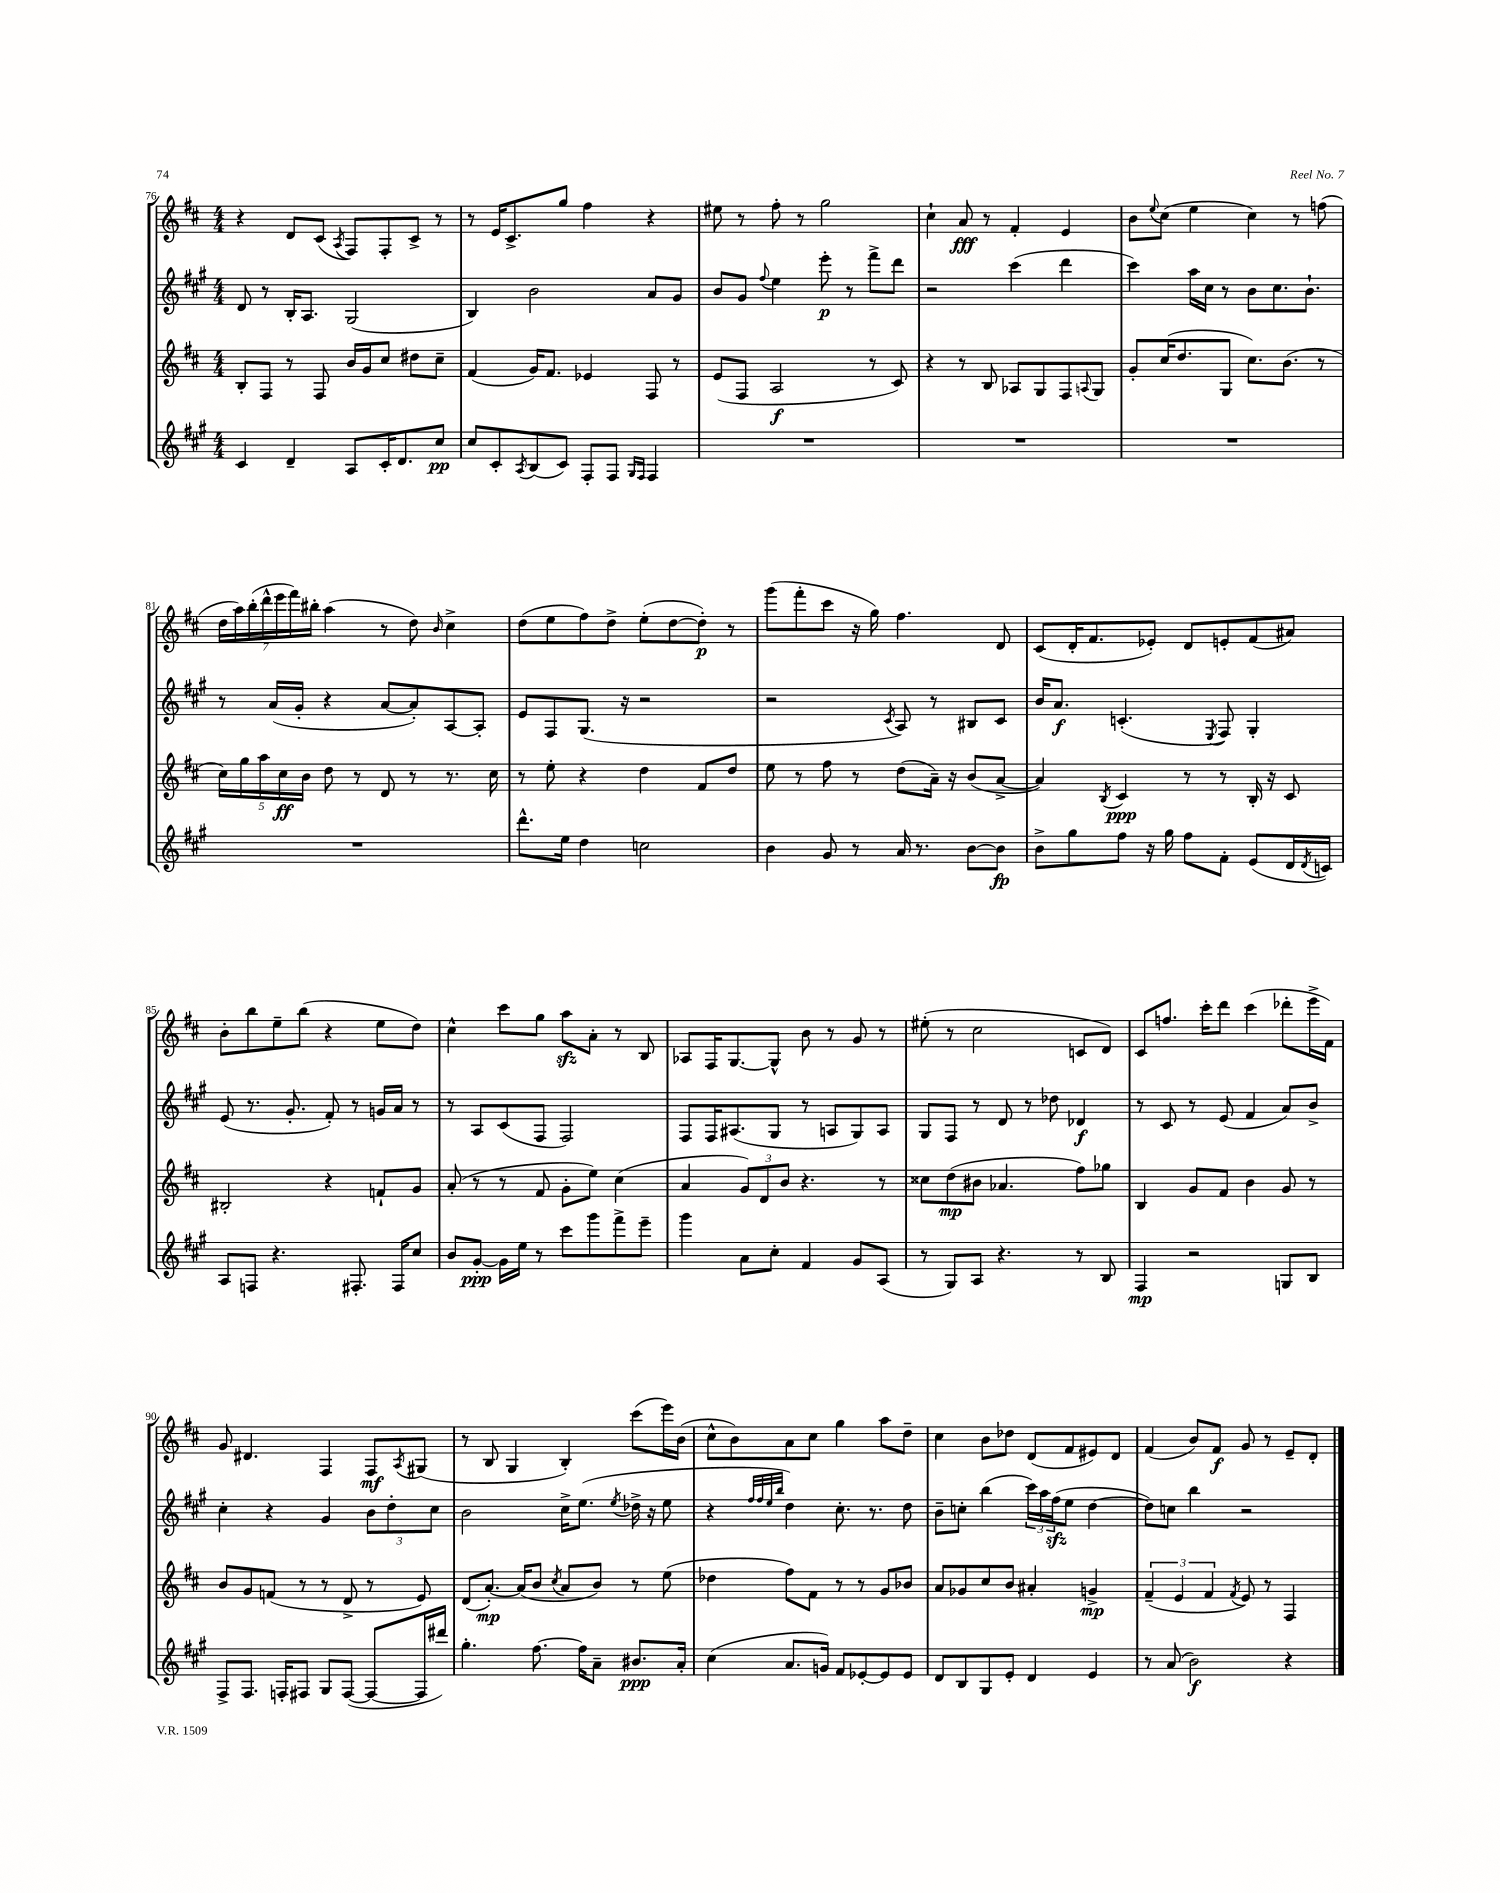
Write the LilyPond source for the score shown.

<<
\new StaffGroup <<
\new Staff = "s0" {
    \clef treble \key d \major \numericTimeSignature \time 4/4
    r4 d'8 cis'8( \acciaccatura { a8 } fis8) fis8-. cis'8-> r8 |
    r8 e'16 cis'8.-> g''8 fis''4 r4 |
    eis''8 r8 fis''8-. r8 g''2 |
    cis''4-! a'8\fff r8 fis'4-. e'4 |
    b'8 \appoggiatura { e''8 } cis''8( e''4 cis''4) r8 f''8( |
    \tuplet 7/4 { d''16 a''16) b''16-.( d'''16-^ e'''16 fis'''16) bis''16-. } a''4( r8 d''8) \grace { b'16 } cis''4-> |
    d''8( e''8 fis''8) d''8-> e''8-.( d''8~ d''8-.\p) r8 |
    g'''8( fis'''8-. cis'''8 r16 g''16) fis''4. d'8 |
    cis'8( d'16-. fis'8. ees'8-.) d'8 e'8-. fis'8( ais'8) |
    b'8-. b''8 e''8-- b''8( r4 e''8 d''8) |
    cis''4-^ cis'''8 g''8 a''8\sfz a'8-. r8 b8 |
    aes8 fis16 g8.~ g8-^ b'8 r8 g'8 r8 |
    eis''8-.( r8 cis''2 c'8 d'8) |
    cis'8 f''8. cis'''16-. d'''8 cis'''4( des'''8-. e'''16-> fis'16) |
    g'8 dis'4. fis4 fis8\mf \acciaccatura { a8 } gis8( |
    r8 b8 g4 b4-.) cis'''8( e'''16) b'16( |
    cis''8-^ b'8) a'8 cis''8 g''4 a''8 d''8-- |
    cis''4 b'8 des''8 d'8( fis'8 eis'8) d'8 |
    fis'4( b'8) fis'8\f g'8 r8 e'8-- d'8-. \bar "|." |
}
\new Staff = "s1" {
    \clef treble \key a \major \numericTimeSignature \time 4/4
    d'8 r8 b16-. a8. gis2( |
    b4) b'2 a'8 gis'8 |
    b'8 gis'8 \appoggiatura { fis''8 } e''4 e'''8-.\p r8 fis'''8-> d'''8 |
    r2 cis'''4( d'''4 |
    cis'''4) a''16 cis''16 r8 b'8 cis''8. b'8.-! |
    r8 a'16( gis'16-. r4 a'8~ a'8-.) a8~ a8-. |
    e'8 fis8 gis8.( r16 r2 |
    r2 \acciaccatura { cis'8 } a8) r8 bis8 cis'8 |
    b'16 a'8.\f c'4.-.( \acciaccatura { e8 } fis8) gis4-. |
    e'8( r8. gis'8.-. fis'8-.) r8 g'16 a'16 r8 |
    r8 a8 cis'8( fis8 fis2) |
    fis8 fis16 ais8.( gis8 r8 a8 gis8) a8 |
    gis8 fis8 r8 d'8 r8 des''8 des'4\f |
    r8 cis'8 r8 e'8( fis'4 a'8) b'8-> |
    cis''4-. r4 gis'4 \tuplet 3/2 { b'8 d''8-. cis''8 } |
    b'2 cis''16-> e''8.( \acciaccatura { e''8 } des''16-> r16 e''8 |
    r4 \grace { fis''32 fis''32 e''32 b''32 } d''4) cis''8.-. r8. d''8 |
    b'8-- c''8-. b''4( \tuplet 3/2 { cis'''16) a''16 fis''16\sfz( } e''8 d''4~ |
    d''8) c''8 b''4 r2 \bar "|." |
}
\new Staff = "s2" {
    \clef treble \key d \major \numericTimeSignature \time 4/4
    b8-. fis8 r8 fis8 b'16 g'16 cis''8 dis''8 cis''8-- |
    fis'4( g'16) fis'8. ees'4 fis8 r8 |
    e'8( fis8 a2\f r8 cis'8) |
    r4 r8 b8 aes8 g8 fis8 \appoggiatura { a8 } g8 |
    g'8-. cis''16( d''8. g8 cis''8.) b'8.( r8 |
    \tuplet 5/4 { cis''16) g''16 a''16 cis''16\ff b'16 } d''8 r8 d'8 r8 r8. cis''16 |
    r8 e''8-. r4 d''4 fis'8 d''8 |
    e''8 r8 fis''8 r8 d''8( a'16--) r16 b'8( a'8~-> |
    a'4) \acciaccatura { b8 } cis'4\ppp r8 r8 b16-. r16 cis'8 |
    bis2-. r4 f'8-! g'8 |
    a'8-.( r8 r8 fis'8 g'8-. e''8) cis''4( |
    a'4 \tuplet 3/2 { g'8) d'8 b'8 } r4. r8 |
    cisis''8 d''8\mp( bis'8 aes'4. fis''8) ges''8 |
    b4 g'8 fis'8 b'4 g'8 r8 |
    b'8 g'8 f'8( r8 r8 d'8-> r8 e'8) |
    d'8( a'8.~-.\mp) a'16( b'8 \acciaccatura { cis''8 } a'8 b'8) r8 e''8( |
    des''4 fis''8) fis'8 r8 r8 g'8 bes'8 |
    a'8 ges'8 cis''8 b'8 ais'4-. g'4->\mp |
    \tuplet 3/2 { fis'4--( e'4 fis'4 } \acciaccatura { fis'8 } e'8) r8 fis4 \bar "|." |
}
\new Staff = "s3" {
    \clef treble \key a \major \numericTimeSignature \time 4/4
    cis'4 d'4-- a8 cis'16-. d'8. cis''8\pp |
    cis''8 cis'8-. \acciaccatura { a8 } b8( cis'8) fis8-. fis8 \grace { gis16 fis16 } fis4 |
    R1 |
    R1 |
    R1 |
    R1 |
    d'''8.-^ e''16 d''4 c''2 |
    b'4 gis'8 r8 a'16 r8. b'8~ b'8\fp |
    b'8-> gis''8 fis''8 r16 gis''16 fis''8 fis'8-. e'8( d'16 \acciaccatura { d'8 } c'16) |
    a8 f8 r4. fis8.-. fis16 cis''8 |
    b'8 gis'8~-.\ppp gis'16 e''16 r8 cis'''8 gis'''8 fis'''8-> e'''8-- |
    gis'''4 a'8 cis''8-. fis'4 gis'8 a8( |
    r8 gis8) a8 r4. r8 b8 |
    fis4\mp r2 g8 b8 |
    fis8-> fis8. f16-. fis8 gis8 fis8~( fis8~ fis16 dis'''16) |
    gis''4.-. fis''8.~ fis''16 a'8-- bis'8.\ppp a'16-. |
    cis''4( a'8. g'16) fis'8 ees'8~-. ees'8 ees'8 |
    d'8 b8 gis8 e'8-. d'4 e'4 |
    r8 a'8( b'2\f) r4 \bar "|." |
}
>>
>>
\layout { \context { \Score currentBarNumber = #76 } }
